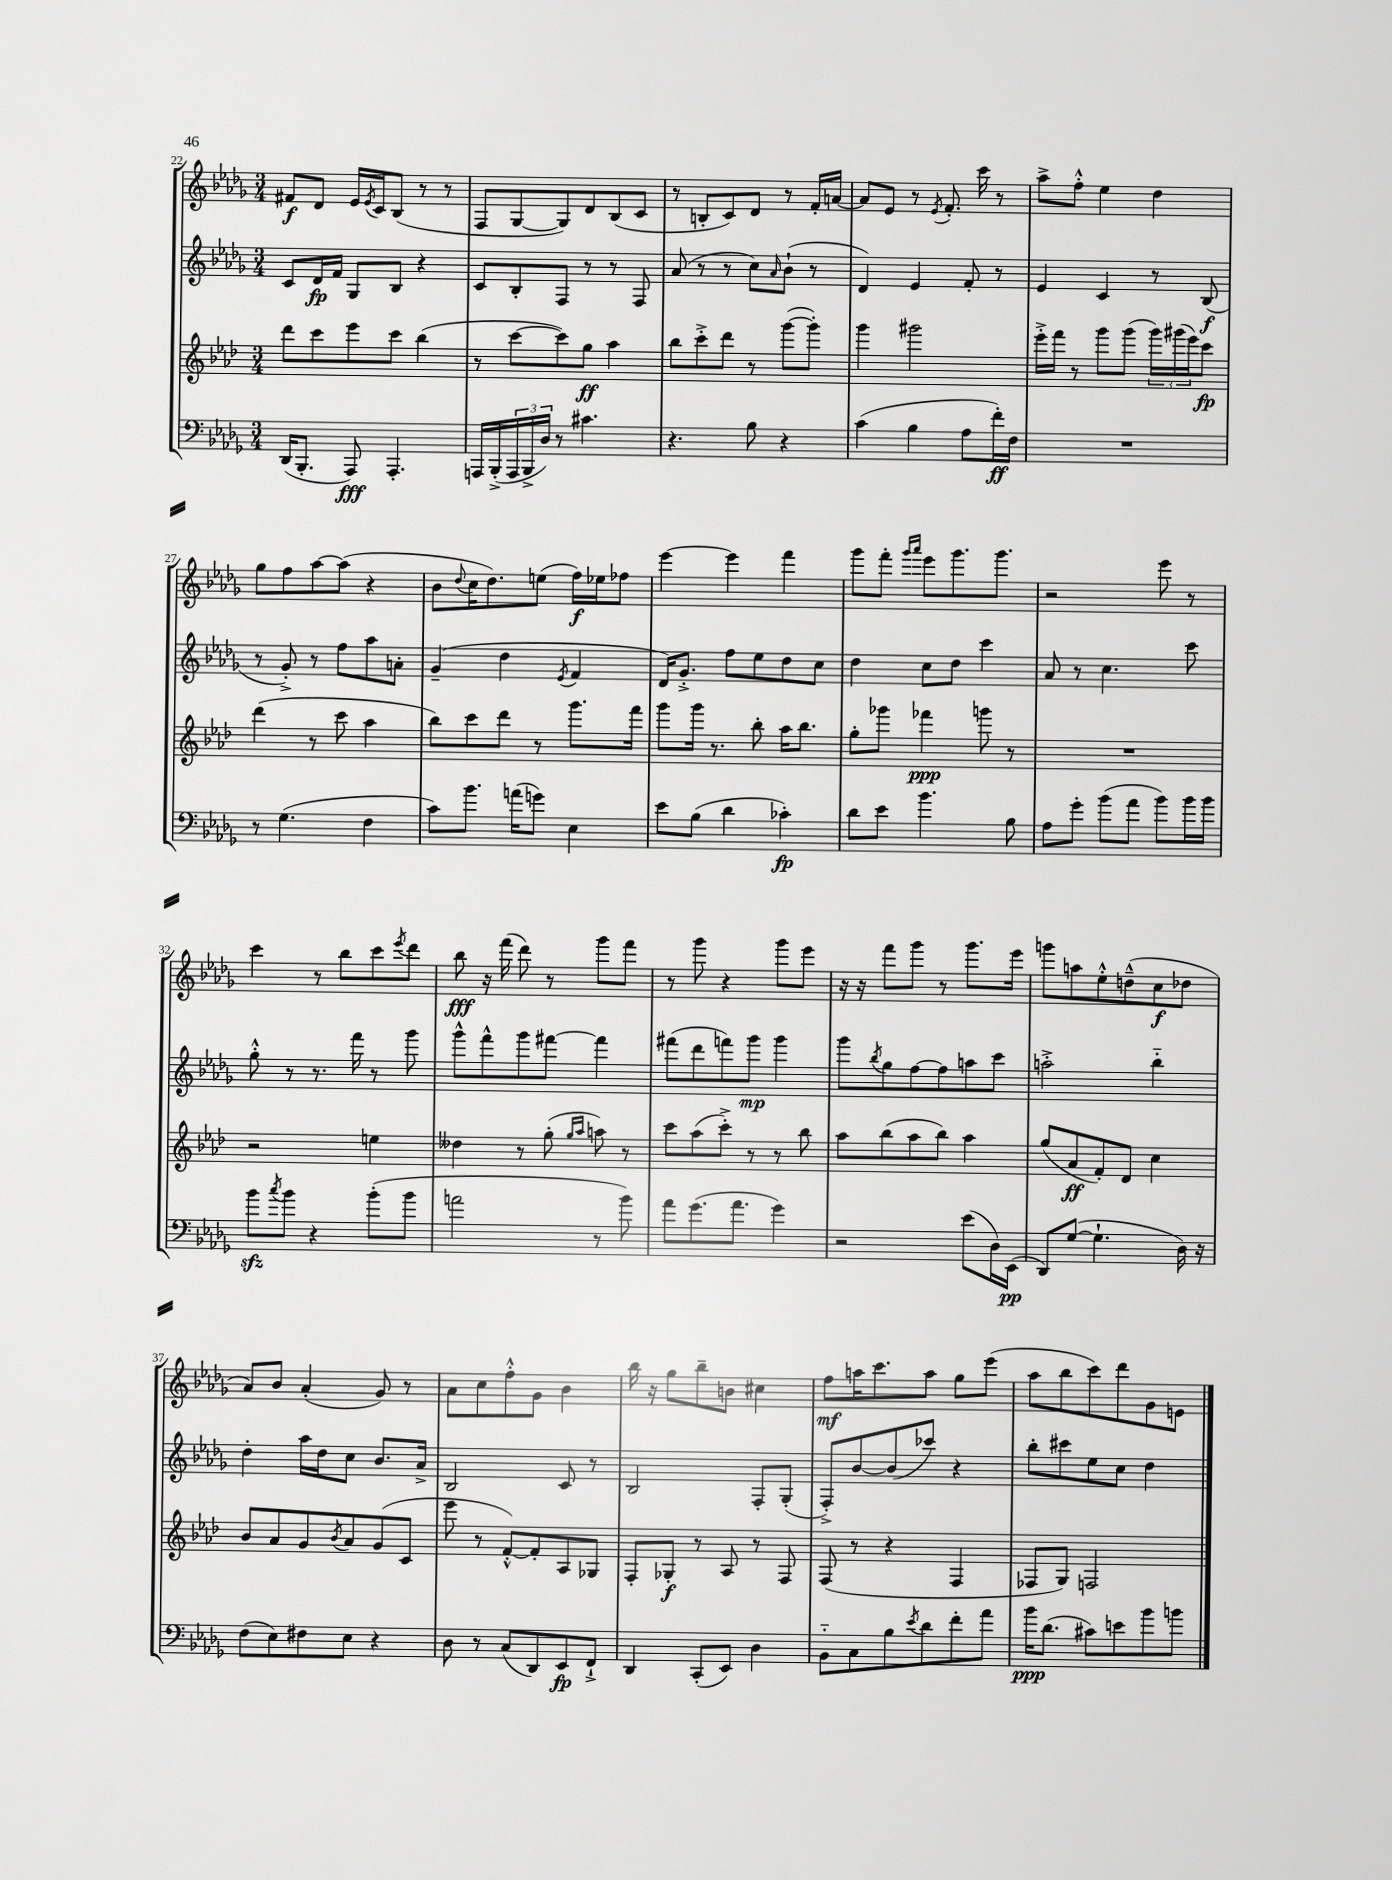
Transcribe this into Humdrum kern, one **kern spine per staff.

**kern	**dynam	**kern	**dynam	**kern	**dynam	**kern	**dynam
*part4	*part4	*part3	*part3	*part2	*part2	*part1	*part1
*staff4	*staff4	*staff3	*staff3	*staff2	*staff2	*staff1	*staff1
*clefF4	*	*clefG2	*	*clefG2	*	*clefG2	*
*k[b-e-a-d-g-]	*	*k[b-e-a-d-]	*	*k[b-e-a-d-g-]	*	*k[b-e-a-d-g-]	*
*M3/4	*	*M3/4	*	*M3/4	*	*M3/4	*
=22	=22	=22	=22	=22	=22	=22	=22
(16DD-/KL	.	8ddd-\L	.	8c/L	.	8f#X/L	f
8.BBB-'/J	.	.	.	.	.	.	.
.	.	8ccc\	.	16d-/L	fp	8d-/J	.
.	.	.	.	16f/JJ	.	.	.
8AAA-/)	fff	8eee-\	.	8G-/L	.	16e-/LL	.
.	.	.	.	.	.	8qe-/	.
.	.	.	.	.	.	16c/J	.
4.AAA-'/	.	8ccc\J	.	8B-/J	.	(8B-/J	.
.	.	(4bb-\	.	4r	.	8r	.
.	.	.	.	.	.	8r	.
=23	=23	=23	=23	=23	=23	=23	=23
16AAAn/LL	.	8r	.	8c/L	.	8F/L	.
(16BBB-'^/	.	.	.	.	.	.	.
24AAA/	.	[8ccc\L	.	8B-'/	.	[8G-/	.
24BBB-^/	.	.	.	.	.	.	.
24D-/JJ)	.	.	.	.	.	.	.
8r	.	8ccc\])	.	8F/J	.	8G-/])	.
4.c#X\	.	8gg\J	ff	8r	.	8d-/	.
.	.	4aa-\	.	8r	.	(8B-/	.
.	.	.	.	8F/	.	8c/J	.
=24	=24	=24	=24	=24	=24	=24	=24
4.r	.	8bb-\L	.	(8a-/	.	8r	.
.	.	8ccc'^\	.	8r	.	8Bn'/L	.
.	.	8ddd-\J	.	8r	.	8c/)	.
8B-\	.	8r	.	8cc\L)	.	8d-/J	.
.	.	.	.	16qqa-/	.	.	.
4r	.	([8ggg\L	.	(8b-`\J	.	8r	.
.	.	8ggg'\J])	.	8r	.	16f'/LL	.
.	.	.	.	.	.	[16an/JJ	.
=25	=25	=25	=25	=25	=25	=25	=25
(4c\	.	4ggg\	.	4d-/)	.	8a/L]	.
.	.	.	.	.	.	8e-/J	.
4B-\	.	2ggg#X\	.	4e-/	.	8r	.
.	.	.	.	.	.	8qe-/	.
.	.	.	.	.	.	8.f'/	.
8A-\L	.	.	.	8f'/	.	.	.
.	.	.	.	.	.	16ccc\	.
16f'\L)	ff	.	.	8r	.	8r	.
16F\JJ	.	.	.	.	.	.	.
=26	=26	=26	=26	=26	=26	=26	=26
2.r	.	16eee-'^\LL	.	4e-/	.	8aa-^\L	.
.	.	16fff\JJ	.	.	.	.	.
.	.	8r	.	.	.	8ff'^^\J	.
.	.	8ggg\L	.	4c/	.	4ee-\	.
.	.	(8ggg\J	.	.	.	.	.
.	.	24ggg\LL)	.	8r	.	4dd-\	.
.	.	(24ggg#X\	.	.	.	.	.
.	.	24eee-\J)	.	.	.	.	.
.	.	8ccc\J	fp	(8B-/	f	.	.
!!LO:LB:g=z
=27	=27	=27	=27	=27	=27	=27	=27
8r	.	(4ddd-\	.	8r	.	8gg-\L	.
(4.G-\	.	.	.	8g-'^/)	.	8ff\	.
.	.	8r	.	8r	.	[8aa-\	.
.	.	8ccc\	.	8ff\L	.	(8aa-\J]	.
4F\	.	4aa-\	.	8aa-\	.	4r	.
.	.	.	.	8an'\J	.	.	.
=28	=28	=28	=28	=28	=28	=28	=28
8c\L)	.	8bb-\L)	.	(4g-~/	.	8b-\L	.
.	.	.	.	.	.	8qqdd-/	.
8.b-\J	.	8ccc\	.	.	.	16cc\K	.
.	.	.	.	.	.	8.dd-\)	.
.	.	8ddd-\J	.	4dd-\	.	.	.
(16an\KL	.	.	.	.	.	.	.
8gn\J)	.	8r	.	.	.	(8een\J	.
.	.	.	.	8qe-/	.	.	.
4E-\	.	8.ggg\L	.	4f/	.	16ff\LL)	f
.	.	.	.	.	.	16ee-X\J	.
.	.	.	.	.	.	8ff-X\J	.
.	.	16fff\Jk	.	.	.	.	.
=29	=29	=29	=29	=29	=29	=29	=29
8e-\L	.	8ggg\L	.	16d-/KL)	.	[4eee-\	.
.	.	.	.	8.g-'^/J	.	.	.
(8B-\J	.	16ggg\Jk	.	.	.	.	.
.	.	8.r	.	.	.	.	.
4d-\	.	.	.	8ff\L	.	4eee-\]	.
.	.	8bb-'\	.	8ee-\	.	.	.
4c-X'\)	fp	16aa-\KL	.	8dd-\	.	4fff\	.
.	.	8.bb-\J	.	.	.	.	.
.	.	.	.	8cc\J	.	.	.
=30	=30	=30	=30	=30	=30	=30	=30
8d-\L	.	8gg'\L	.	4dd-\	.	8ggg-\L	.
8e-\J	.	8ggg-X\J	.	.	.	8fff'\J	.
.	.	.	.	.	.	16qqggg-/LL	.
.	.	.	.	.	.	16qqaaa-/JJ	.
4.b-\	.	4fff-X\	ppp	8cc\L	.	8eee-\L	.
.	.	.	.	8dd-\J	.	8.ggg-\	.
.	.	8gggn\	.	4ccc\	.	.	.
.	.	.	.	.	.	8.ggg-\J	.
8B-\	.	8r	.	.	.	.	.
=31	=31	=31	=31	=31	=31	=31	=31
8A-\L	.	2.r	.	8a-/	.	2r	.
8g-'\J	.	.	.	8r	.	.	.
(8b-\L	.	.	.	4.cc\	.	.	.
8a-\J	.	.	.	.	.	.	.
8b-\L)	.	.	.	.	.	8eee-\	.
16b-\L	.	.	.	8ccc\	.	8r	.
16b-\JJ	.	.	.	.	.	.	.
!!LO:LB:g=z
=32	=32	=32	=32	=32	=32	=32	=32
8b-zz\L	.	2r	.	8gg-'^^\	.	4ccc\	.
8qcc/	.	.	.	.	.	.	.
8b-\J	.	.	.	8r	.	.	.
4r	.	.	.	8.r	.	8r	.
.	.	.	.	.	.	8bb-\L	.
.	.	.	.	16fff\	.	.	.
(8b-'\L	.	4een\	.	8r	.	8ccc\	.
.	.	.	.	.	.	8qeee-/	.
8b-\J	.	.	.	8ggg-\	.	8ddd-\J	.
=33	=33	=33	=33	=33	=33	=33	=33
2an\	.	4dd--X\	.	8ggg-^^\L	.	8bb-\	fff
.	.	.	.	8fff^^\	.	16r	.
.	.	.	.	.	.	(16fff\	.
.	.	8r	.	8ggg-\	.	8ddd-\)	.
.	.	(8gg'\	.	[8fff#X\J	.	8r	.
.	.	16qqgg/LL	.	.	.	.	.
.	.	16qqaa-/JJ	.	.	.	.	.
8r	.	8aan\)	.	4fff#\]	.	8ggg-\L	.
8b-\)	.	8r	.	.	.	8fff\J	.
=34	=34	=34	=34	=34	=34	=34	=34
8a-\L	.	8ccc\L	.	(8fff#X\L	.	8r	.
(8.g-\	.	(8aa-\	.	8ddd-\	.	8ggg-\	.
.	.	8ccc'^\J)	.	8fffn\)	.	4r	.
8.a-\J	.	.	.	.	.	.	.
.	.	8r	.	8ggg-\J	mp	.	.
4g-\)	.	8r	.	4ggg-\	.	8ggg-\L	.
.	.	8bb-\	.	.	.	8eee-\J	.
=35	=35	=35	=35	=35	=35	=35	=35
2r	.	8aa-\L	.	8ggg-\L	.	16r	.
.	.	.	.	.	.	16r	.
.	.	.	.	8qbb-/	.	.	.
.	.	(8bb-\	.	8gg-\	.	8fff\L	.
.	.	8aa-\	.	[8ff\	.	8ggg-\J	.
.	.	8bb-\J)	.	8ff\]	.	8r	.
(8e-\L	.	4aa-\	.	8aan\	.	8.ggg-\L	.
16D-\L)	.	.	.	8ccc\J	.	.	.
(16EE-\JJ	pp	.	.	.	.	16eee-\Jk	.
=36	=36	=36	=36	=36	=36	=36	=36
8DD-/L)	.	(8gg/L	.	2aan'^\	.	8gggn\L	.
([8G-/J	.	8a-/	ff	.	.	8aan\	.
4.G-`\]	.	8f'/)	.	.	.	8ee-'^^\	.
.	.	8d-/J	.	.	.	(8ddn~^^\	.
.	.	4cc\	.	4bb-\	.	8cc\	f
16D-\)	.	.	.	.	.	8dd-X\J	.
16r	.	.	.	.	.	.	.
!!LO:LB:g=z
=37	=37	=37	=37	=37	=37	=37	=37
(8F\L	.	8b-/L	.	4dd-'\	.	8a-/L)	.
8E-\)	.	8a-/	.	.	.	8b-/J	.
8F#X\	.	8g/	.	16aa-\LL	.	(4a-'/	.
.	.	.	.	16dd-\J	.	.	.
.	.	8qb-/	.	.	.	.	.
8E-\J	.	8a-/	.	8cc\J	.	.	.
4r	.	(8g/	.	8.b-/L	.	8g-/)	.
.	.	8c/J	.	.	.	8r	.
.	.	.	.	16a-^/Jk	.	.	.
=38	=38	=38	=38	=38	=38	=38	=38
8D-\	.	8eee-\	.	2B-/	.	8a-\L	.
8r	.	8r	.	.	.	8cc\	.
(8C/L	.	[8f'^^/L)	.	.	.	8ff'^^\	.
8DD-/)	.	8f'/]	.	.	.	8g-\J	.
8EE-/	fp	8A-/	.	8c/	.	4b-\	.
8FF`^/J	.	8G-X/J	.	8r	.	.	.
=39	=39	=39	=39	=39	=39	=39	=39
4DD-/	.	8F'/L	.	2B-/	.	16bb-\	.
.	.	.	.	.	.	16r	.
.	.	8G-X'/J	f	.	.	8gg-\L	.
(8CC'/L	.	8r	.	.	.	8bb-~\	.
8EE-/J)	.	8A-/	.	.	.	8bn\J	.
4D-\	.	8r	.	8F'/L	.	4cc#X\	.
.	.	8F/	.	(8G-'/J	.	.	.
=40	=40	=40	=40	=40	=40	=40	=40
8BB-\L	.	(8F/	.	8F'^/L)	.	8ff\L	mf
8C\	.	8r	.	[8b-/	.	16aan\K	.
.	.	.	.	.	.	8.ccc\	.
8B-\	.	4r	.	(8b-/]	.	.	.
8qe-/	.	.	.	.	.	.	.
8d-\	.	.	.	8ccc-X/J)	.	8aa\J	.
8f'\	.	4F/	.	4r	.	8gg-\L	.
8a-\J	.	.	.	.	.	(8eee-\J	.
=41	=41	=41	=41	=41	=41	=41	=41
16b-\KL	ppp	8F-X/L	.	8bb-'\L	.	8aa-\L	.
(8.d-\J	.	.	.	.	.	.	.
.	.	8G/J)	.	8ccc#X\	.	8bb-\	.
8c#X\L)	.	2Fn/	.	8ee-\	.	8ccc\)	.
8en\	.	.	.	8cc\J	.	8ddd-\	.
8b-\	.	.	.	4dd-\	.	8g-\	.
8bn\J	.	.	.	.	.	8en\J	.
==	==	==	==	==	==	==	==
*-	*-	*-	*-	*-	*-	*-	*-
